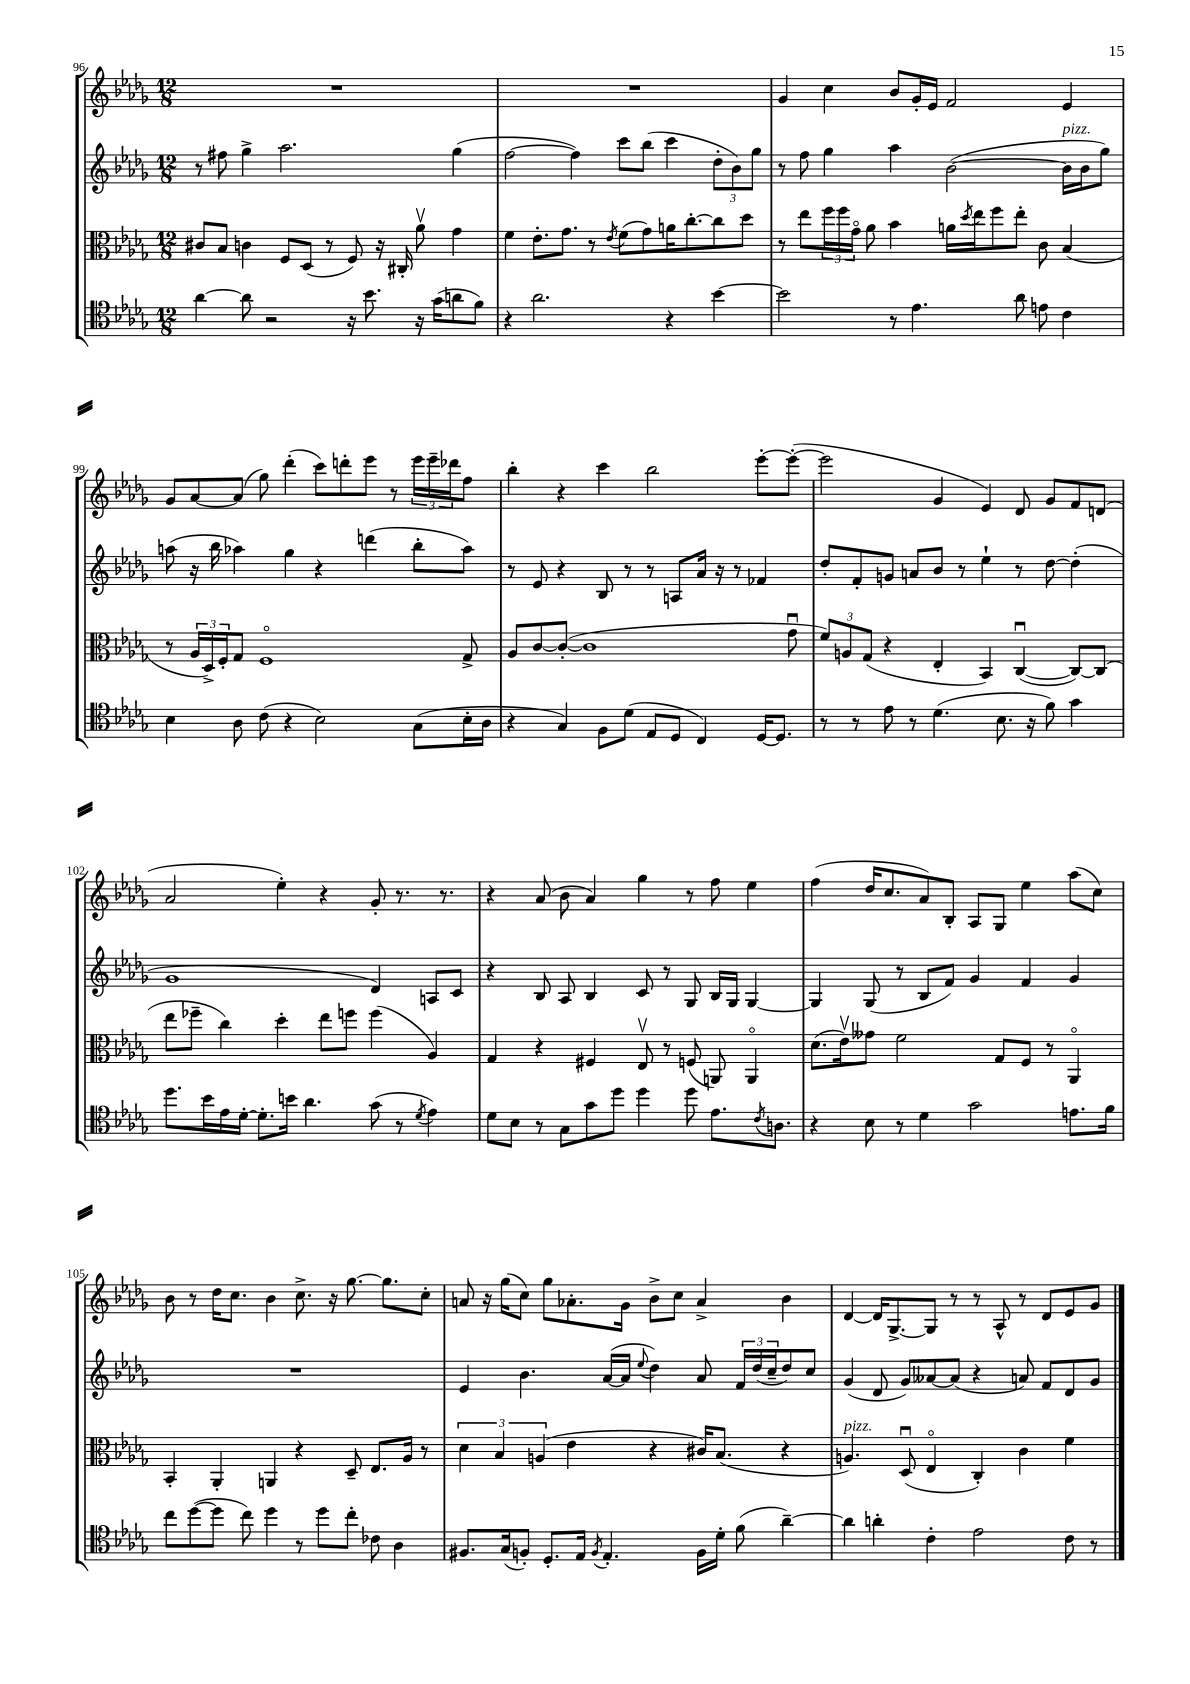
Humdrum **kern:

**kern	**kern	**kern	**kern
*part4	*part3	*part2	*part1
*staff4	*staff3	*staff2	*staff1
*clefC4	*clefC3	*clefG2	*clefG2
*k[b-e-a-d-g-]	*k[b-e-a-d-g-]	*k[b-e-a-d-g-]	*k[b-e-a-d-g-]
*M12/8	*M12/8	*M12/8	*M12/8
=96	=96	=96	=96
[4a-\	8c#X/L	8r	1.r
.	8B-/J	8ff#X\	.
8a-\]	4cn\	4gg-^\	.
2r	.	.	.
.	8F/L	2.aa-\	.
.	(8D-/J	.	.
.	8r	.	.
16r	8F/)	.	.
8.b-\	.	.	.
.	16r	.	.
.	16C#X'/	.	.
16r	8a-v\	.	.
(16g-\KL	.	.	.
8an\	4g-\	(4gg-\	.
8f\J)	.	.	.
=97	=97	=97	=97
4r	4f\	[2ff\	1.r
2.a-\	8.e-'\L	.	.
.	8.g-\J	.	.
.	.	4ff\])	.
.	8r	.	.
.	8qe-/	.	.
.	(8f\L	8ccc\L	.
.	8g-\)	(8bb-\J	.
4r	16an\K	4ccc\	.
.	[8.cc'\	.	.
[4b-\	8cc\]	12dd-'\L	.
.	.	12b-\)	.
.	8dd-\J	.	.
.	.	12gg-\J	.
=98	=98	=98	=98
2b-\]	8r	8r	4g-/
.	8ee-\L	8ff\	.
.	24ff\L	4gg-\	4cc\
.	24ff\	.	.
.	24g-\JJ	.	.
.	8a-\	.	.
8r	4b-\	4aa-\	8b-/L
4.e-\	.	.	16g-'/L
.	.	.	16e-/JJ
.	16an\LL	([2b-\	2f/
.	8qdd-/	.	.
.	16ee-\J	.	.
.	8ff\	.	.
8a-\	8ee-'\J	.	.
8en\	8c\	.	.
!	!	!LO:TX:a:i:t=pizz.	!
4c\	(4B-/	16b-\LL]	4e-/
.	.	16b-\J	.
.	.	8gg-\J)	.
!!LO:LB:g=z
=99	=99	=99	=99
4B-\	8r	(8aan\	8g-/L
.	24A-/LL	16r	[8a-/
.	24D-^/)	.	.
.	.	16bb-\	.
.	24F'/J	.	.
8A-\	8G-/J	4aa-X\)	(8a-/J]
(8c\	1F	.	8gg-\)
4r	.	4gg-\	(4ddd-'\
2B-\)	.	4r	8ccc\L)
.	.	.	8dddn'\
.	.	(4dddn\	8eee-\J
.	.	.	8r
(8G-\L	.	8bb-'\L	24eee-\LL
.	.	.	24eee-~\
.	.	.	24ddd-X\J
16B-'\L	8G-^/	8aa-\J)	8ff\J
16A-\JJ	.	.	.
=100	=100	=100	=100
4r	8A-/L	8r	4bb-'\
.	[8c/	8e-/	.
4G-/)	(8c'/J_	4r	4r
.	1c]	.	.
8F\L	.	8B-/	4ccc\
(8d-\J	.	8r	.
8E-/L	.	8r	2bb-\
8D-/J	.	8An/L	.
4C/)	.	16a-/Jk	.
.	.	16r	.
.	.	8r	.
[16D-/KL	.	4f-X/	[8eee-'\L
8.D-/J]	.	.	.
.	8g-u\	.	(8eee-'\J_
=101	=101	=101	=101
8r	12f/L)	8dd-'/L	2eee-\]
.	12An/	.	.
8r	.	8f'/	.
.	(12G-/J	.	.
8e-\	4r	8gn/J	.
8r	.	8an/L	.
(4.d-\	4E-'/	8b-/J	4g-/
.	.	8r	.
.	4BB-/)	4ee-`\	4e-/)
8.B-\	.	.	.
.	([4Cu/	8r	8d-/
16r	.	.	.
8f\)	.	[8dd-\	8g-/L
4g-\	8C/L_)	(4dd-'\]	8f/
.	(8C/J]	.	(8dn/J
!!LO:LB:g=z
=102	=102	=102	=102
8.dd-\L	8ee-\L	1g-	2a-/
.	8ff-X~\J	.	.
16b-\L	.	.	.
16e-\	4cc\)	.	.
[16d-'\JJ	.	.	.
8.d-'\L]	.	.	.
.	4dd-'\	.	4ee-'\)
16bn\Jk	.	.	.
4.a-\	.	.	.
.	8ee-\L	.	4r
.	8ffn\J	.	.
(8g-\	(4ff\	4d-/)	8g-'/
8r	.	.	8.r
8qd-/	.	.	.
4e-\)	4A-/)	8An/L	.
.	.	.	8.r
.	.	8c/J	.
=103	=103	=103	=103
8d-\L	4G-/	4r	4r
8B-\J	.	.	.
8r	4r	8B-/	(8a-/
8G-\L	.	8A-/	8b-\
8g-\	4F#X/	4B-/	4a-/)
8dd-\J	.	.	.
4dd-\	8E-v/	8c/	4gg-\
.	8r	8r	.
8dd-\	(8Fn/	8G-/	8r
8.e-\L	8AAn/)	16B-/LL	8ff\
.	.	16G-/JJ	.
.	4AA/	[4G-/	4ee-\
8qc/	.	.	.
8.An\J	.	.	.
=104	=104	=104	=104
4r	(8.d-\L	4G-/]	(4ff\
.	16e-v\k)	.	.
8B-\	8g--X\J	(8G-/	16dd-/KL
.	.	.	8.cc/
8r	2f\	8r	.
4d-\	.	8B-/L	8a-/)
.	.	8f/J)	8B-'/J
2g-\	.	4g-/	8A-/L
.	8G-/L	.	8G-/J
.	8F/J	4f/	4ee-\
.	8r	.	.
8.en\L	4AA-/	4g-/	(8aa-\L
.	.	.	8cc\J)
16f\Jk	.	.	.
!!LO:LB:g=z
=105	=105	=105	=105
8cc\L	4BB-'/	1.r	8b-\
([8dd-\	.	.	8r
8dd-\J]	4AA-'/	.	16dd-\KL
.	.	.	8.cc\J
8cc\)	.	.	.
4dd-\	4AAn/	.	4b-\
8r	4r	.	8.cc^\
8dd-\L	.	.	.
.	.	.	16r
8cc'\J	8D-~/	.	[8.gg-\
8c-X\	8.E-/L	.	.
.	.	.	8.gg-\L]
4A-\	.	.	.
.	16A-/Jk	.	.
.	8r	.	8cc'\J
=106	=106	=106	=106
8.F#X/L	6d-\	4e-/	8an/
.	.	.	16r
.	6B-/	.	.
(16G-/k	.	.	(16gg-\KL
8Fn'/J)	.	4.b-\	8cc\J)
.	(6An/	.	.
8.D-'/L	.	.	8gg-\L
.	4e-\	.	8.a-X'\
16E-/Jk	.	.	.
8qF/	.	.	.
4.E-'/	.	([16a-/LL	.
.	.	16a-/JJ]	16g-\Jk
.	.	8qqee-/	.
.	4r	4dd-\)	8b-^\L
.	.	.	8cc\J
16F\LL	16c#X/KL)	8a-/	4a-^/
16d-'\JJ	(8.B-/J	.	.
(8f\	.	24f/LL	.
.	.	(24dd-/	.
.	.	24cc~/J	.
[4a-~\)	4r	8dd-/)	4b-\
.	.	8cc/J	.
=107	=107	=107	=107
!	!LO:TX:a:i:t=pizz.	!	!
4a-\]	4.An/)	(4g-/	[4d-/
4an'\	.	8d-/	16d-/KL]
.	.	.	[8.G-^/
.	(8D-u/	8g-/L)	.
4c'\	4E-/	[8a--X/	8G-/J]
.	.	(8a--/J]	8r
2e-\	4C'/)	4r	8r
.	.	.	8A-^^/
.	4c\	8an/)	8r
.	.	8f/L	8d-/L
8c\	4f\	8d-/	8e-/
8r	.	8g-/J	8g-/J
==	==	==	==
*-	*-	*-	*-
